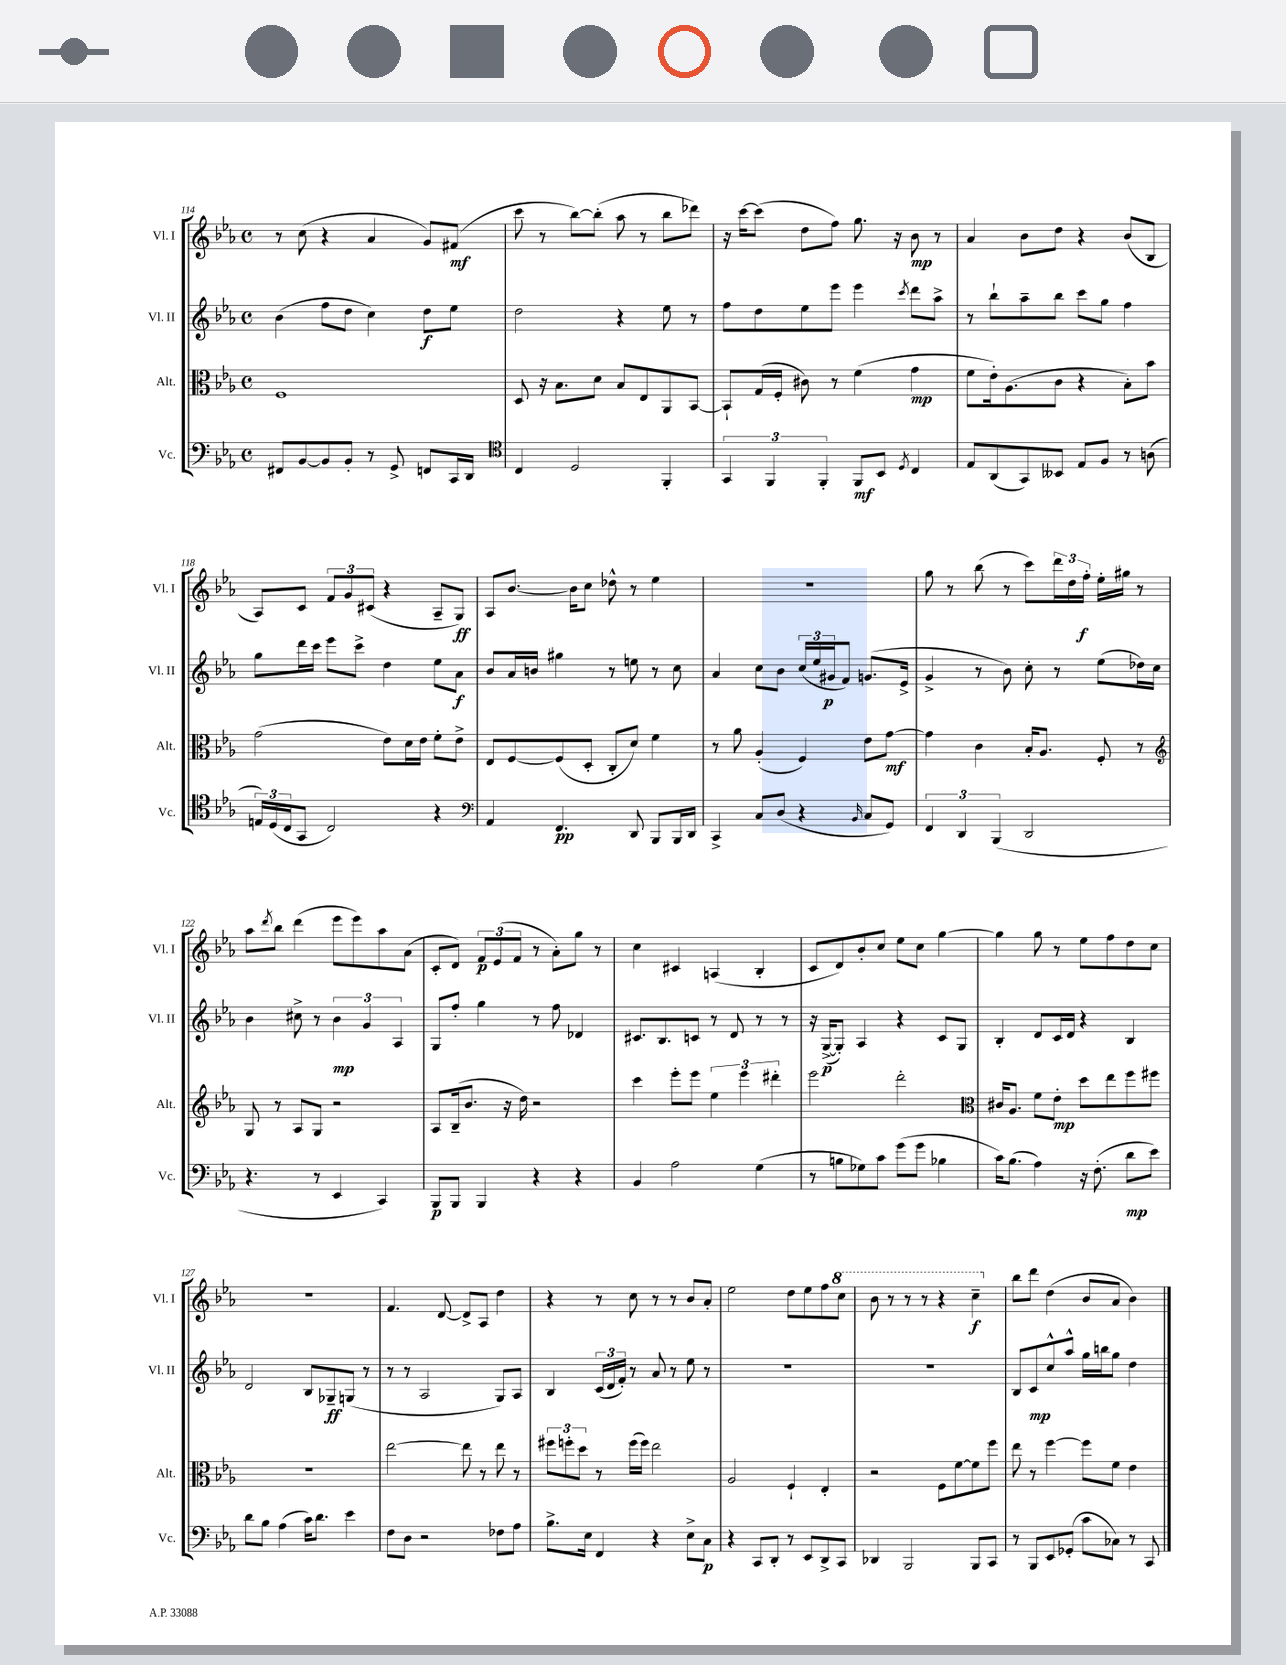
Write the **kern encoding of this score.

**kern	**kern	**kern	**kern
*staff4	*staff3	*staff2	*staff1
*clefF4	*clefC3	*clefG2	*clefG2
*k[b-e-a-]	*k[b-e-a-]	*k[b-e-a-]	*k[b-e-a-]
*M4/4	*M4/4	*M4/4	*M4/4
*met(c)	*met(c)	*met(c)	*met(c)
8FF#	1F	(4b-	8r
[8BB-	.	.	(8cc
8BB-]	.	8ff	4r
8BB-'	.	8dd	.
8r	.	4cc)	4a-
8GG^	.	.	.
8FF	.	8dd	8g)
16CC	.	8ee-	(8f#
16DD	.	.	.
=	=	=	=
*clefC4	*	*	*
4C	8D	2dd	8ccc
.	16r	.	8r
.	8.B-	.	.
2D	.	.	[8bb-)
.	8d	.	(8bb-']
.	8B-	4r	8aa-
.	8E-	.	8r
4FF'	8AA-	8ee-	8bb-
.	[8BB-	8r	8ddd-)
=	=	=	=
6GG	8BB-`]	8ff	16r
.	.	.	[16ccc
.	(16G	8dd	(8ccc]
6FF	.	.	.
.	16F'	.	.
.	8c#)	8ee-	8dd
6FF'	.	.	.
.	8r	8eee-	8ff)
8FF	(4f	4eee-	8.gg
8BB-	.	.	.
.	.	.	16r
8qD	.	8qccc	.
4C	4g	8ddd	8b-
.	.	8aa-^	8r
=	=	=	=
8E-	8f	8r	4a-
(8AA-	16e-')	8bb-`	.
.	(8.A-	.	.
8GG)	.	8aa-~	8b-
8BB--	8c	8bb-	8dd
8E-	4r	8ccc	4r
8F	.	8gg	.
8r	8B-')	4ff	(8b-
(8A	8b-	.	8B-
=	=	=	=
24E)	(2g	8gg	8A-)
(24D	.	.	.
24C	.	.	.
8GG	.	16ddd	8c
.	.	16ccc	.
2C)	.	8eee-	12f
.	.	.	12g
.	.	8ccc^	.
.	.	.	(12c#
.	8e-)	4dd	4r
.	16d	.	.
.	16e-	.	.
4r	8f'	8ee-	8A-~
.	8e-^	8a-	8G)
=	=	=	=
*clefF4	*	*	*
4AA-	8E-	8b-	8A-
.	[8F	16a-	[8.b-
.	.	16b	.
4.FF	(8F]	4gg#	.
.	.	.	16b-]
.	8D'	.	8cc
.	8C'	8r	8dd-^^
8DD	8d)	8ee	8r
8BBB-	4f	8r	4ee-
16BBB-	.	8cc	.
16DD	.	.	.
=	=	=	=
4CC^	8r	4a-	1r
.	8a-	.	.
8C	(4A-'	8cc	.
(8D	.	8b-	.
4r	4F)	(24cc	.
.	.	24ee-	.
.	.	24g#	.
.	.	8f)	.
16qqBB-	.	.	.
8C	8e-	(8.g	.
8GG)	[8g	.	.
.	.	16e-^	.
=	=	=	=
6FF	4g]	4g^	8gg
.	.	.	8r
6DD	.	.	.
.	4c	8r	(8bb-
(6BBB-	.	.	.
.	.	8b-)	8r
2DD	16B-'	8cc'	8ccc)
.	8.A-	.	.
.	.	8r	24ddd
.	.	.	24dd
.	.	.	24ff'
.	8F'	(8ee-	16ee-'
.	.	.	16gg#
.	8r	16dd-)	8r
.	.	16cc	.
=	=	=	=
*	*clefG2	*	*
4.r	8G	4b-	8aa-
.	.	.	8qddd
.	8r	.	8bb-
.	8A-	8cc#^	(4ddd
8r	8G	8r	.
4EE-	2r	6b-	8eee-
.	.	.	8eee-)
.	.	6g	.
4CC)	.	.	8aa-
.	.	6A-	.
.	.	.	(8a-
=	=	=	=
8BBB-	8A-	8G	8c'
8BBB-	(16B-~	8ff'	8d)
.	8.b-	.	.
4BBB-	.	4gg	12f
.	.	.	(12e-
.	16r	.	.
.	.	.	12f
.	16dd)	.	.
4r	2r	8r	8r
.	.	8ff	8a-')
4r	.	4d-	8gg
.	.	.	8r
=	=	=	=
4BB-	4ccc	8.c#	4cc
.	.	8.B-	.
2A-	8eee-'	.	4c#
.	8eee-	8c	.
.	6ee-	8r	(4A
.	.	8d	.
.	6eee-	.	.
(4G	.	8r	4B-'
.	6ddd#'	.	.
.	.	8r	.
=	=	=	=
8r	2eee-	16r	8c
.	.	([16G^	.
8B	.	8G'])	8d)
8G-)	.	4A-	8b-'
8c	.	.	8cc
(8g	2ddd'	4r	8ee-
8g	.	.	8cc
4B-	.	8c	[4gg
.	.	8G	.
=	=	=	=
*	*clefC3	*	*
16c)	16c#	4B-'	4gg]
(8.B-	8.A-	.	.
4A-)	8f	8d	8gg
.	8e-'	16c	8r
.	.	16d	.
16r	8dd	4r	8ee-
(8.F'	.	.	.
.	8ee-	.	8ff
8d	8ff	4B-	8dd
8e-)	8ff#	.	8cc
=	=	=	=
8d	1r	2d	1r
8B-	.	.	.
(4A-	.	.	.
16c)	.	8B-	.
8.d	.	.	.
.	.	8G-~	.
4e-	.	(8G	.
.	.	8r	.
=	=	=	=
8F	[2ee-	8r	4.f
8D	.	8r	.
2r	.	2A-	.
.	.	.	[8d
.	8ee-]	.	8d^]
.	8r	.	8A-
8F-	8ee-	8G)	4dd
8A-	8r	8A-	.
=	=	=	=
8.B-^	12ff#	4B-	4r
.	12ff'	.	.
.	12dd	.	.
16E-	.	.	.
4FF	8r	(24c	8r
.	.	24d	.
.	.	24f')	.
.	(16ff	8r	8cc
.	16ff)	.	.
4r	2ee-	8a-	8r
.	.	8r	8r
8E-^	.	8ee-	8b-
8C	.	8r	8a-'
=	=	=	=
4r	2A-	1r	2ee-
8CC	.	.	.
8DD'	.	.	.
8r	4F`	.	8dd
8EE-	.	.	8ee-
8DD^	4E-'	.	8ff
8CC	.	.	8ccc
=	=	=	=
4DD-	2r	1r	8bb-
.	.	.	8r
2BBB-	.	.	8r
.	.	.	8r
.	8F	.	4r
.	[8f	.	.
8BBB-	8f]	.	4ccc~
8CC	8ff	.	.
=	=	=	=
8r	8ee-	8B-	8bb-
8BBB-	8r	8c	8ddd
8EE-	[4ff	8cc^^	(4dd
(8GG-'	.	8aa-^^	.
8c	8ff]	16gg	8b-
.	.	16bb	.
8C-)	8f	8gg	8a-
8r	4e-	4dd	4b-)
8CC	.	.	.
==	==	==	==
*-	*-	*-	*-
